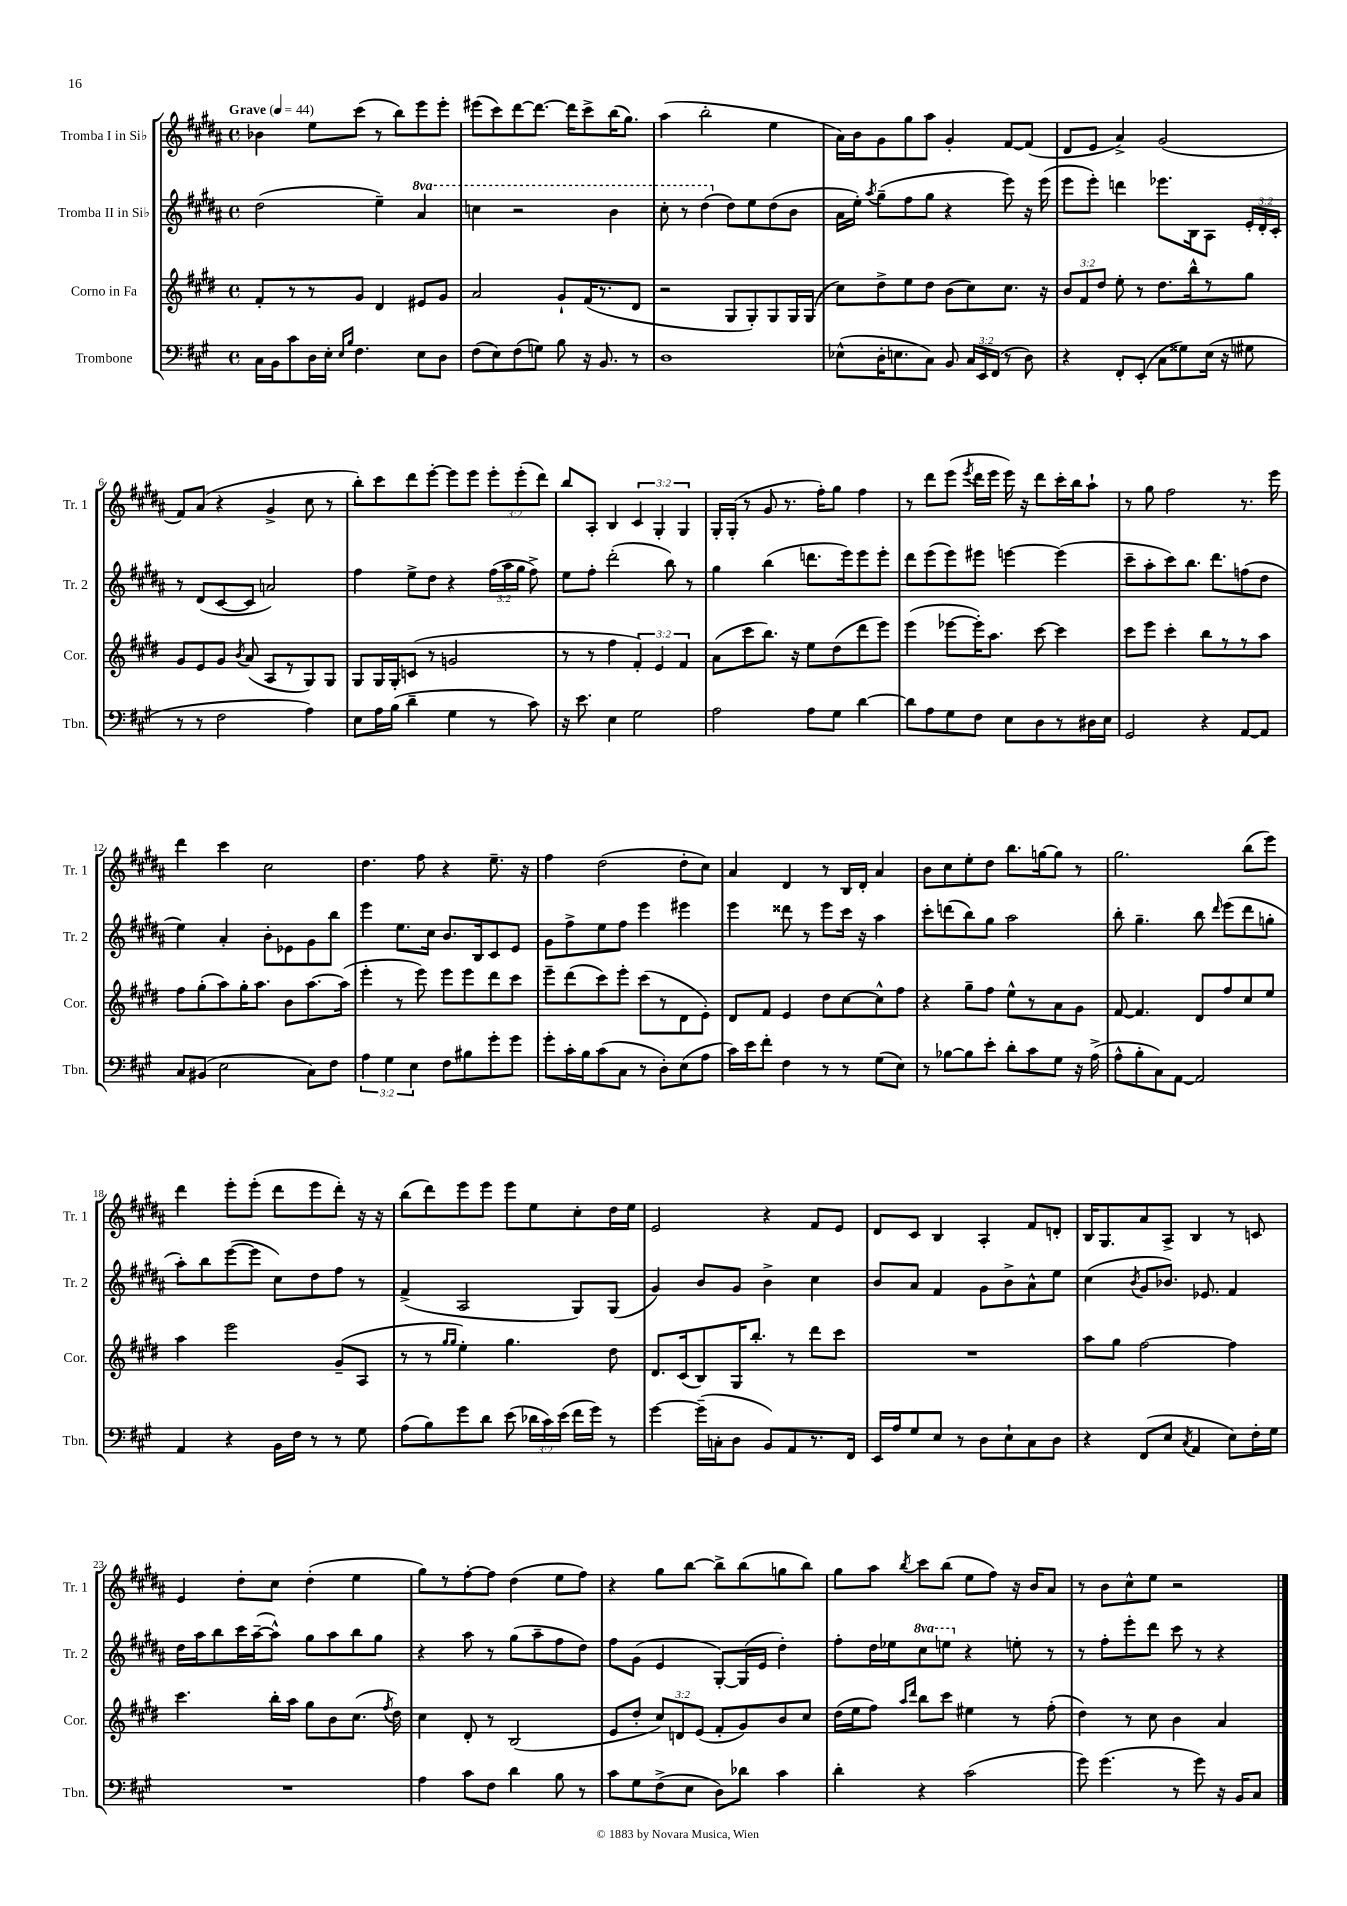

**kern	**kern	**kern	**kern
*part4	*part3	*part2	*part1
*staff4	*staff3	*staff2	*staff1
*I"Trombone	*I"Corno in Fa	*I"Tromba II in Si♭	*I"Tromba I in Si♭
*I'Tbn.	*I'Cor.	*I'Tr. 2	*I'Tr. 1
*clefF4	*clefG2	*clefG2	*clefG2
*k[f#c#g#]	*k[f#c#g#d#]	*k[f#c#g#d#a#]	*k[f#c#g#d#a#]
*M4/4	*M4/4	*M4/4	*M4/4
*met(c)	*met(c)	*met(c)	*met(c)
*MM44	*MM44	*MM44	*MM44
=1	=1	=1	=1
!	!	!	!LO:TX:a:B:t=Grave
16C#\LL	8f#'/L	(2dd#\	4b-X\
16BB\J	.	.	.
8c#\	8r	.	.
16D\L	8r	.	8ee\L
16E'\JJ	.	.	.
16qqE/LL	.	.	.
16qqB/JJ	.	.	.
4.F#\	8g#/J	.	(8ccc#\J
.	4d#/	4ee~\)	8r
.	.	.	8bb\L)
*	*	*8va	*
8E\L	8e#X/L	4aa#/	8eee\
8D\J	8g#/J	.	8eee'\J
=2	=2	=2	=2
(8F#\L	2a/	4cccn\	(8eee#X\L
8E\)	.	.	8ccc#\)
(8F#\	.	2r	[8ddd#\
8Gn\J)	.	.	8.ddd#\J_
8B\	8g#`/L	.	.
.	.	.	16ddd#\KL]
16r	(16f#/K	.	8ccc#^\
8.BB/	8.r	.	.
.	.	4bb\	(16bb\K
.	.	.	8.gg#\J)
8r	8d#/J	.	.
=3	=3	=3	=3
1D	2r	8ccc#'\	(4aa#\
.	.	8r	.
.	.	(4ddd#\	2bb'\
*	*	*X8va	*
.	8G#/L	8dd#\L)	.
.	8G#'/)	8ee\	.
.	8G#/	(8dd#\	4ee\
.	16G#/L	8b\J	.
.	(16G#/JJ	.	.
=4	=4	=4	=4
(8E-X^^\L	8cc#\L)	16a#\LL	16a#\LL)
.	.	16ee'\JJ)	16b\J
.	.	8qaa#/	.
16D'\K	8dd#^\	(8gg#~\L	8g#\
8.En\	.	.	.
.	8ee\	8ff#\	8gg#\
8C#\J)	8dd#\J	8gg#\J	8aa#\J
8BB/	(8b\L	4r	4g#'/
24C#/LL	8cc#\)	.	.
24EE/	.	.	.
(24FF#/JJ	.	.	.
8r	8.cc#\J	8eee\)	[8f#/L
8D\)	.	16r	(8f#/J]
.	16r	(16eee\	.
=5	=5	=5	=5
4r	12b/L	8eee\L	8d#/L
.	12f#/	.	.
.	.	8eee'\J)	8e/J
.	12dd#/J	.	.
8FF#'/L	8ee'\	4dddn\	4a#^/)
(8EE'/J	8r	.	.
8C#\L	8.dd#\L	8.eee-X\L	(2g#/
8G##X\)	.	.	.
.	16bb^^\k	16B\k	.
(16E\Jk	8r	8A#\J	.
16r	.	.	.
8G#X\	8gg#\J	24e'/LL	.
.	.	24d#'/	.
.	.	24c#'/JJ	.
!!LO:LB:g=z
=6	=6	=6	=6
8r	8g#/L	8r	8f#/L)
8r	8e/	(8d#/L	(8a#/J
2F#\	8g#/J	[8c#/	4r
.	8qb/	.	.
.	(8a/	8c#/J]	.
.	8A/L	2an/)	4g#^/
.	8r	.	.
4A\)	8G#/)	.	8cc#\
.	8G#/J	.	8r
=7	=7	=7	=7
8E\L	8G#/L	4ff#\	8bb'\L)
16A\L	16G#/L	.	8ccc#\
(16B\JJ	16G#'/J	.	.
4d~\	(8cn/J	8ee^\L	8ddd#\
.	8r	8dd#\J	[8eee'\J
4G#\	2gn/	4r	8eee\L]
.	.	.	8eee\J
8r	.	(24ff#\LL	12eee'\L
.	.	24aa#\	.
.	.	24gg#\JJ	(12eee'\
8c#\)	.	8ff#^\)	.
.	.	.	12ddd#\J)
=8	=8	=8	=8
16r	8r	8ee\L	8bb/L
8.e\	.	.	.
.	8r	8ff#'\J	8A#'/J
4E\	4ff#\	(2ddd#'\	4B/
2G#\	6f#'/)	.	6c#/
.	6e/	.	6G#'/
.	.	8bb\)	.
.	6f#/	.	6G#/
.	.	8r	.
=9	=9	=9	=9
2A\	(8a\L	4gg#\	16G#'/LL
.	.	.	(16G#'/JJ
.	8ccc#\	.	8r
.	8.bb\J)	(4bb\	8g#/
.	.	.	8.r
.	16r	.	.
8A\L	8ee\L	8.dddn\L	.
.	.	.	16ff#'\KL)
8G#\J	(8dd#\	.	8gg#\J
.	.	16eee\k)	.
[4d\	8ddd#\	8eee\	4ff#\
.	8eee\J)	8eee'\J	.
=10	=10	=10	=10
8d\L]	(4eee\	8ddd#\L	8r
8A\	.	(8eee\	8ddd#\L
8G#\	[8eee-X\L	8eee\)	(8eee\J
.	.	.	8qeee/
8F#\J	16eee-'\K])	8eee#X\J	16ddd#\LL
.	8.aa\J	.	16eee\JJ
8E\L	.	[4eeen\	16eee\)
.	.	.	16r
8D\	[8ccc#\	.	8ddd#\L
8r	4ccc#\]	(4eee\]	16ccc#'\L
.	.	.	16bb\J
16D#X\L	.	.	8aa#`\J
16E\JJ	.	.	.
=11	=11	=11	=11
2GG#/	8ccc#\L	8ccc#~\L	8r
.	8eee\J	8aa#'\	8gg#\
.	4ccc#'\	8ccc#\)	2ff#\
.	.	8.bb\J	.
4r	8bb\L	.	.
.	.	8.ddd#\L	.
.	8r	.	.
[8AA/L	8r	(8ffn\	8.r
8AA/J]	8aa\J	8dd#\J	.
.	.	.	16eee\
!!LO:LB:g=z
=12	=12	=12	=12
8C#/L	8ff#\L	4ee\)	4ddd#\
(8BB#X/J	(8gg#'\	.	.
2E\	8aa\)	4a#'/	4ccc#\
.	16gg#'\K	.	.
.	8.aa\J	.	.
.	.	8b'\L	2cc#\
.	8b\L	8e-X\	.
8C#\L)	[8.aa\	8g#\	.
8F#\J	.	8bb\J	.
.	(16aa\Jk]	.	.
=13	=13	=13	=13
6A\	4eee'\	4eee\	4.dd#\
6G#\	.	.	.
.	8r	8.ee\L	.
6E\	.	.	.
.	8eee\)	.	8ff#\
.	.	16cc#\Jk	.
8F#\L	8eee\L	8.b/L	4r
8B#X\	8eee\	.	.
.	.	16B/k	.
8g#'\	8ddd#\	8c#/	8.ee~\
8g#\J	8ccc#\J	8e/J	.
.	.	.	16r
=14	=14	=14	=14
8g#'\L	8eee~\L	8g#\L	4ff#\
16c#'\L	(8ddd#\	8ff#^\	.
16B\J	.	.	.
(8c#\	8ccc#\)	8ee\	(2dd#\
8C#\J	8eee'\J	8ff#\J	.
8r	(8ccc#\L	4eee\	.
8D'\L)	8r	.	.
(8E\	8d#\	4eee#X\	8dd#'\L
8A\J	8e'\J)	.	8cc#\J)
=15	=15	=15	=15
16c#\LL)	8d#/L	4eee\	4a#/
16e\J	.	.	.
8f#'\J	8f#/J	.	.
4F#\	4e/	8ddd##X\	4d#/
.	.	8r	.
8r	8dd#\L	8eee\L	8r
8r	[8cc#\	16ccc#\Jk	16B/LL
.	.	16r	16d#'/JJ
(8G#\L	8cc#^^\]	4aa#\	4a#/
8E\J)	8ff#\J	.	.
=16	=16	=16	=16
8r	4r	8ccc#'\L	8b\L
[8B-X\L	.	(8dddn\	8cc#\
8B-\]	8gg#~\L	8bb\)	8ee'\
8e'\J	8ff#\J	8gg#\J	8dd#\J
8d'\L	8ee^^\L	2aa#\	8.bb\L
8c#\	8r	.	.
.	.	.	[16ggn\k
8G#\J	8a\	.	8gg\J]
16r	8g#\J	.	8r
(16A^\	.	.	.
=17	=17	=17	=17
8A^^\L	[8f#/	8bb'\	2.gg#\
8B'\	4.f#/]	4.gg#~\	.
8C#\)	.	.	.
[8AA\J	.	.	.
2AA/]	8d#/L	8bb\	.
.	.	16qqddd#/	.
.	8ff#/	(8eee\L	.
.	8cc#/	8ddd#\	(8bb\L
.	8ee/J	8ggn'\J	8eee\J)
!!LO:LB:g=z
=18	=18	=18	=18
4AA/	4aa\	8aa#'\L)	4ddd#\
.	.	8bb\	.
4r	2eee\	([8eee\	8eee'\L
.	.	8eee\J]	(8eee'\J
16BB\LL	.	8cc#\L)	8ddd#\L
16F#\JJ	.	.	.
8r	.	8dd#\	8eee\
8r	(8g#~/L	8ff#\J	8ddd#'\J)
8G#\	8A/J	8r	16r
.	.	.	16r
=19	=19	=19	=19
(8A\L	8r	(4f#^/	(8bb\L
8B\)	8r	.	8ddd#\)
.	16qqgg#/LL	.	.
.	16qqgg#/JJ	.	.
8g#\	4ee'\)	2A#/	8eee\
8d\J	.	.	8eee\J
(8e\	4.gg#\	.	8eee\L
24d-X\LL	.	.	8ee\
24c#\)	.	.	.
(24e\JJ	.	.	.
16f#\LL	.	8G#/L)	8cc#'\
16g#\JJ)	.	.	.
8r	8dd#\	(8G#/J	16dd#\L
.	.	.	16ee\JJ
=20	=20	=20	=20
[4g#\	8.d#/L	4g#/)	2e/
.	(16c#/k	.	.
(16g#~\LL]	8B/)	8b/L	.
16Cn'\J	.	.	.
8D\J	16G#/K	8g#/J	.
.	8.bb'/J	.	.
8BB/L)	.	4b^\	4r
8AA/	8r	.	.
8.r	8ddd#\L	4cc#\	8f#/L
.	8ccc#\J	.	8e/J
16FF#/Jk	.	.	.
=21	=21	=21	=21
16EE/LL	1r	8b/L	8d#/L
16A/J	.	.	.
8G#/	.	8a#/J	8c#/J
8E/J	.	4f#/	4B/
8r	.	.	.
8D\L	.	8g#\L	4A#'/
8E`\	.	8b^\	.
8C#\	.	8a#^^\	8f#/L
8D\J	.	8ee\J	8dn'/J
=22	=22	=22	=22
4r	8aa\L	(4cc#\	16B/KL
.	.	.	8.G#/
.	8gg#\J	.	.
.	.	8qb/	.
(8FF#/L	[2ff#\	8g#/L	8a#/
8E/J	.	8.b-X/J)	8A#^/J
8qC#/	.	.	.
4AA/	.	.	4B/
.	.	8.e-X/	.
8E\L)	4ff#\]	4f#/	8r
16F#'\L	.	.	8cn/
16G#\JJ	.	.	.
!!LO:LB:g=z
=23	=23	=23	=23
1r	4.ccc#\	16dd#\LL	4e/
.	.	16aa#\J	.
.	.	8bb\	.
.	.	16ccc#\L	8dd#'\L
.	.	([16aa#~\J	.
.	16bb'\LL	8aa#^^\J])	8cc#\J
.	16aa\JJ	.	.
.	8gg#\L	8gg#\L	(4dd#'\
.	8b\	8aa#\	.
.	(8.cc#\J	8bb\	4ee\
.	.	8gg#\J	.
.	8qff#/	.	.
.	16dd#\)	.	.
=24	=24	=24	=24
4A\	4cc#\	4r	8gg#\L)
.	.	.	8r
8c#\L	8d#'/	8aa#\	[8ff#'\
8F#\J	8r	8r	8ff#\J]
4d\	(2B/	(8gg#\L	(4dd#\
.	.	8aa#~\	.
8B\	.	8ff#\	8ee\L
8r	.	8dd#\J)	8ff#\J)
=25	=25	=25	=25
8c#\L	8e/L	8ff#\L	4r
8G#\	8dd#'/J	(8g#\J	.
(8F#^\	12cc#/L)	4e/	8gg#\L
.	12dn/	.	.
8E\J	.	.	[8bb\J
.	(12e/J	.	.
8D\L)	8f#'/L	[8G#'/L)	8bb^\L]
8d-X\J	8g#/)	(16G#/L]	(8bb\
.	.	16e/JJ	.
4c#\	8b/	4dd#'\)	8ggn\
.	8cc#/J	.	8bb\J)
=26	=26	=26	=26
4d'\	(16dd#\LL	8ff#'\L	8gg#\L
.	16ee\J	.	.
.	8ff#\J)	16dd#\L	8aa#\J
.	.	16ee-X\J	.
.	16qqaa/LL	.	.
.	16qqddd#/JJ	.	8qbb/
*	*	*8va	*
4r	8bb\L	8ccc#\	8ccc#\L
.	8ccc#\J	8eeen\J	(8bb\J
*	*	*X8va	*
(2c#\	4ee#X\	4r	8ee\L
.	.	.	8ff#\J)
.	8r	8een'\	16r
.	.	.	16b/KL
.	(8ff#'\	8r	8a#/J
=27	=27	=27	=27
8g#\)	4dd#\)	8r	8r
(4.g#\	.	8ff#'\L	8b\L
.	8r	8eee'\	8cc#^^\
.	8cc#\	8ddd#\J	8ee\J
8r	4b\	8ccc#\	2r
8g#\)	.	8r	.
16r	4a/	4r	.
16BB/KL	.	.	.
8C#/J	.	.	.
==	==	==	==
*-	*-	*-	*-
